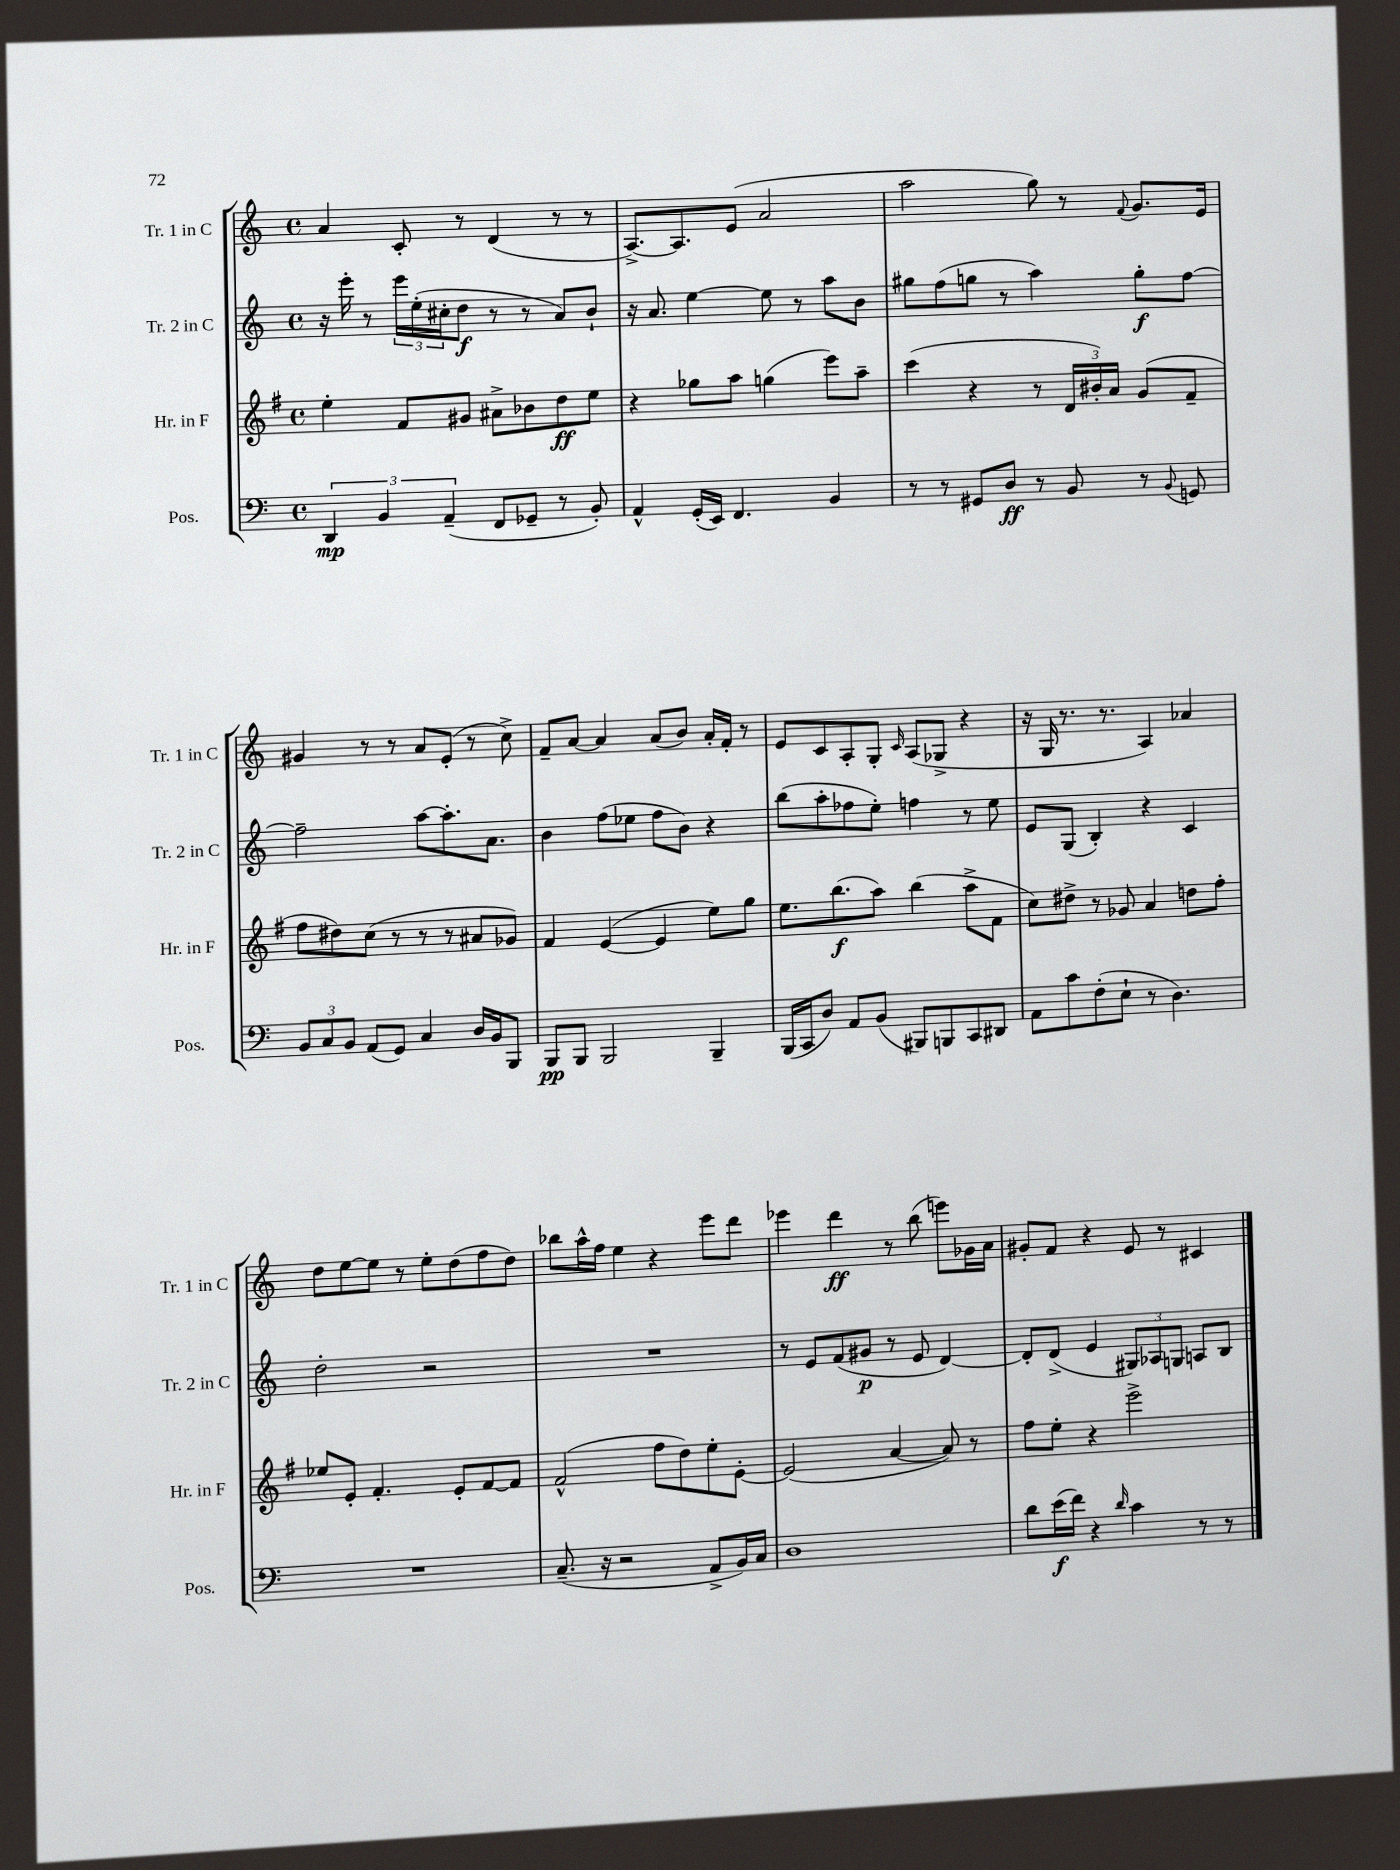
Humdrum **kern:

**kern	**dynam	**kern	**dynam	**kern	**dynam	**kern	**dynam
*part4	*part4	*part3	*part3	*part2	*part2	*part1	*part1
*staff4	*staff4	*staff3	*staff3	*staff2	*staff2	*staff1	*staff1
*I"Pos.	*	*I"Hr. in F	*	*I"Tr. 2 in C	*	*I"Tr. 1 in C	*
*I'Pos.	*	*I'Hr. in F	*	*I'Tr. 2 in C	*	*I'Tr. 1 in C	*
*clefF4	*	*clefG2	*	*clefG2	*	*clefG2	*
*k[]	*	*k[f#]	*	*k[]	*	*k[]	*
*M4/4	*	*M4/4	*	*M4/4	*	*M4/4	*
*met(c)	*	*met(c)	*	*met(c)	*	*met(c)	*
=57	=57	=57	=57	=57	=57	=57	=57
6DD/	mp	4ee'\	.	16r	.	4a/	.
.	.	.	.	16eee'\	.	.	.
.	.	.	.	8r	.	.	.
6BB/	.	.	.	.	.	.	.
.	.	8f#/L	.	24eee\LL	.	8c'/	.
.	.	.	.	(24ee'\	.	.	.
(6AA~/	.	.	.	24cc#X'\J	.	.	.
.	.	8g#X/J	.	8dd\J	f	8r	.
8FF/L	.	8a#X^\L	.	8r	.	(4d/	.
8GG-X~/J	.	8b-X\	.	8r	.	.	.
8r	.	8dd\	ff	8a/L)	.	8r	.
8BB'/)	.	8ee\J	.	8b`/J	.	8r	.
=58	=58	=58	=58	=58	=58	=58	=58
4AA^^/	.	4r	.	16r	.	[8.A^/L)	.
.	.	.	.	8.a/	.	.	.
.	.	.	.	.	.	8.A/]	.
(16GG'/LL	.	8gg-X\L	.	[4ee\	.	.	.
16EE/JJ)	.	.	.	.	.	.	.
4.FF/	.	8aa\J	.	.	.	(8e/J	.
.	.	(4ggn\	.	8ee\]	.	2a/	.
.	.	.	.	8r	.	.	.
4BB/	.	8eee\L)	.	8aa\L	.	.	.
.	.	8aa~\J	.	8b\J	.	.	.
=59	=59	=59	=59	=59	=59	=59	=59
8r	.	(4ccc\	.	8gg#X\L	.	2aa\	.
8r	.	.	.	(8ff\	.	.	.
8GG#X/L	.	4r	.	8ggn\J	.	.	.
8D/J	ff	.	.	8r	.	.	.
8r	.	8r	.	4aa\)	.	8gg\)	.
8BB/	.	24d/LL	.	.	.	8r	.
.	.	24b#X'/)	.	.	.	.	.
.	.	24a/JJ	.	.	.	.	.
.	.	.	.	.	.	8qqf/	.
8r	.	(8g/L	.	8gg'\L	f	8.g/L	.
8qqBB/	.	.	.	.	.	.	.
8GGn/	.	8f#~/J	.	[8ff\J	.	.	.
.	.	.	.	.	.	16e/Jk	.
!!LO:LB:g=z
=60	=60	=60	=60	=60	=60	=60	=60
12BB/L	.	8ff#\L	.	2ff~\]	.	4g#X/	.
12C/	.	.	.	.	.	.	.
.	.	8dd#X\)	.	.	.	.	.
12BB/J	.	.	.	.	.	.	.
(8AA/L	.	(8cc\J	.	.	.	8r	.
8GG/J)	.	8r	.	.	.	8r	.
4C/	.	8r	.	[8aa\L	.	8a/L	.
.	.	8r	.	8.aa'\]	.	(8e'/J	.
16D/LL	.	8a#X/L	.	.	.	8r	.
16BB/J	.	.	.	8.a\J	.	.	.
8BBB/J	.	8g-X/J)	.	.	.	8cc^\)	.
=61	=61	=61	=61	=61	=61	=61	=61
8BBB/L	pp	4f#/	.	4b\	.	8f~/L	.
8BBB/J	.	.	.	.	.	[8a/J	.
2BBB/	.	([4e/	.	(8ff\L	.	4a/]	.
.	.	.	.	8ee-X\J	.	.	.
.	.	4e/]	.	8ff\L	.	(8a/L	.
.	.	.	.	8b\J)	.	8b/J)	.
4BBB~/	.	8ee\L)	.	4r	.	16a'/LL	.
.	.	.	.	.	.	16f'/JJ	.
.	.	8gg\J	.	.	.	8r	.
=62	=62	=62	=62	=62	=62	=62	=62
(16BBB/LL	.	8.ee\L	.	(8bb\L	.	8e/L	.
16CC/J	.	.	.	.	.	.	.
8D/J)	.	.	.	8aa'\	.	8c/	.
.	.	(8.bb\	f	.	.	.	.
8AA/L	.	.	.	8ff-X\	.	8A'/	.
(8BB/J	.	8aa\J)	.	8ee'\J)	.	8G'/J	.
.	.	.	.	.	.	16qqc/	.
8BBB#X/L)	.	(4bb\	.	4ffn\	.	(8A/L	.
8BBBn/	.	.	.	.	.	8G-X^/J	.
8CC/	.	8aa^\L	.	8r	.	4r	.
8DD#X/J	.	8f#\J	.	8ee\	.	.	.
=63	=63	=63	=63	=63	=63	=63	=63
8AA\L	.	8cc\L)	.	8e/L	.	16r	.
.	.	.	.	.	.	16G/	.
8c\	.	8dd#X^\J	.	(8G/J	.	8.r	.
(8F'\	.	8r	.	4B'/)	.	.	.
.	.	.	.	.	.	8.r	.
8E`\J	.	8g-X/	.	.	.	.	.
8r	.	4a/	.	4r	.	4A/)	.
4.D\)	.	.	.	.	.	.	.
.	.	8ddn\L	.	4c/	.	4a-X/	.
.	.	8ff#'\J	.	.	.	.	.
!!LO:LB:g=z
=64	=64	=64	=64	=64	=64	=64	=64
1r	.	8ee-X/L	.	2dd'\	.	8dd\L	.
.	.	8e'/J	.	.	.	[8ee\	.
.	.	4.f#'/	.	.	.	8ee\J]	.
.	.	.	.	.	.	8r	.
.	.	.	.	2r	.	8ee'\L	.
.	.	8e'/L	.	.	.	(8dd\	.
.	.	[8f#/	.	.	.	8ff\	.
.	.	8f#/J]	.	.	.	8dd\J)	.
=65	=65	=65	=65	=65	=65	=65	=65
(8.C~/	.	(2f#^^/	.	1r	.	8bb-X\L	.
.	.	.	.	.	.	16aa^^\L	.
16r	.	.	.	.	.	16ff\JJ	.
2r	.	.	.	.	.	4ee\	.
.	.	8ff#\L	.	.	.	4r	.
.	.	8dd\)	.	.	.	.	.
8AA^/L	.	8ee'\	.	.	.	8eee\L	.
16BB/L)	.	[8e'\J	.	.	.	8ddd\J	.
16C/JJ	.	.	.	.	.	.	.
=66	=66	=66	=66	=66	=66	=66	=66
1D	.	(2e/]	.	8r	.	4eee-X\	.
.	.	.	.	8e/L	.	.	.
.	.	.	.	(8f/	.	4ddd\	ff
.	.	.	.	8g#X/J	p	.	.
.	.	[4a/	.	8r	.	8r	.
.	.	.	.	8e/	.	(8bb\	.
.	.	8a/])	.	[4d/)	.	8eeen\L)	.
.	.	8r	.	.	.	16g-X\L	.
.	.	.	.	.	.	16a\JJ	.
=67	=67	=67	=67	=67	=67	=67	=67
8d\L	.	8ff#\L	.	8d'/L]	.	8g#X'/L	.
(16e\L	f	8ee'\J	.	(8d^/J	.	8f/J	.
16f\JJ)	.	.	.	.	.	.	.
4r	.	4r	.	4e/	.	4r	.
16qqd/	.	.	.	.	.	.	.
4c\	.	2eee^\	.	12G#X/L)	.	8e/	.
.	.	.	.	12A-X/	.	.	.
.	.	.	.	.	.	8r	.
.	.	.	.	12Gn/J	.	.	.
8r	.	.	.	8An/L	.	4c#X/	.
8r	.	.	.	8B/J	.	.	.
==	==	==	==	==	==	==	==
*-	*-	*-	*-	*-	*-	*-	*-
